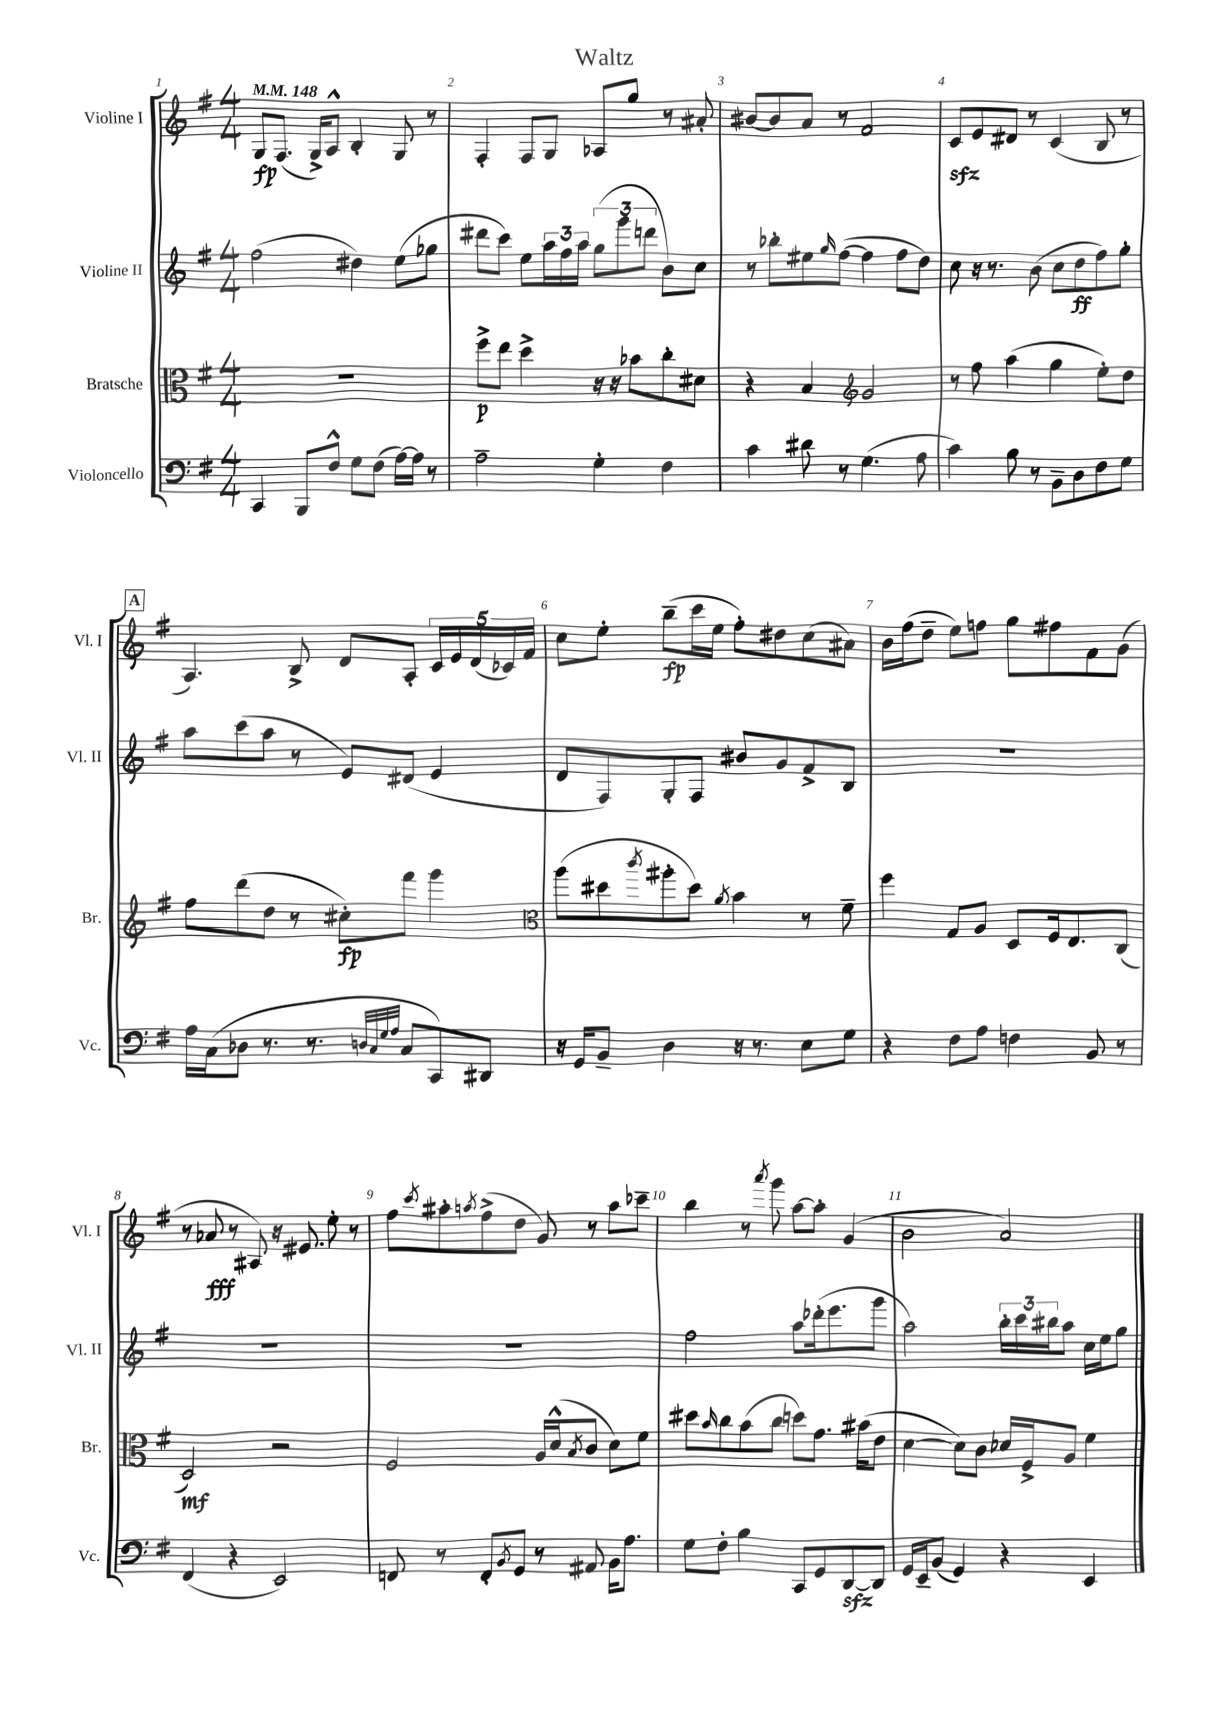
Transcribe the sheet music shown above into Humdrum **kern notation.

**kern	**kern	**dynam	**kern	**dynam	**kern	**dynam
*part4	*part3	*part3	*part2	*part2	*part1	*part1
*staff4	*staff3	*staff3	*staff2	*staff2	*staff1	*staff1
*I"Violoncello	*I"Bratsche	*	*I"Violine II	*	*I"Violine I	*
*I'Vc.	*I'Br.	*	*I'Vl. II	*	*I'Vl. I	*
*clefF4	*clefC3	*	*clefG2	*	*clefG2	*
*k[f#]	*k[f#]	*	*k[f#]	*	*k[f#]	*
*M4/4	*M4/4	*	*M4/4	*	*M4/4	*
*MM148	*MM148	*	*MM148	*	*MM148	*
=1	=1	=1	=1	=1	=1	=1
4CC/	1r	.	(2ff#\	.	8G/L	fp
.	.	.	.	.	(8.F#/J	.
8BBB/L	.	.	.	.	.	.
.	.	.	.	.	16G^/KL)	.
8F#^^/J	.	.	.	.	8A^^/J	.
8G\L	.	.	4dd#X\)	.	4B'/	.
(8F#\J	.	.	.	.	.	.
[16A\LL)	.	.	(8ee\L	.	8G/	.
16A\JJ]	.	.	.	.	.	.
8r	.	.	8gg-X\J	.	8r	.
=2	=2	=2	=2	=2	=2	=2
2A~\	8ff#^\L	p	8ddd#X\L	.	4F#'/	.
.	8ee\J	.	8ccc\J)	.	.	.
.	4dd^\	.	8ee\L	.	8F#/L	.
.	.	.	24aa\L	.	8G/J	.
.	.	.	24ff#\	.	.	.
.	.	.	24aa\JJ	.	.	.
4G'\	16r	.	(12gg\L	.	8A-X/L	.
.	16r	.	.	.	.	.
.	.	.	12ggg\	.	.	.
.	8b-X\L	.	.	.	8gg/J	.
.	.	.	12dddn\J	.	.	.
4F#\	8cc'\	.	8b\L)	.	8r	.
.	8d#X\J	.	8cc\J	.	8a#X'/	.
=3	=3	=3	=3	=3	=3	=3
4c\	4r	.	8r	.	[8b#X/L	.
.	.	.	8bb-X'\L	.	8b#/]	.
8d#X\	4B/	.	8ee#X\	.	8a/J	.
.	.	.	16qqgg/	.	.	.
8r	.	.	([8ff#\J	.	8r	.
*	*clefG2	*	*	*	*	*
(4.G\	2g/	.	4ff#\]	.	2f#/	.
.	.	.	8ff#\L	.	.	.
8A\	.	.	8dd\J)	.	.	.
=4	=4	=4	=4	=4	=4	=4
4c\)	8r	.	8cc\	.	8czz/L	.
.	8ff#\	.	16r	.	8e/	.
.	.	.	8.r	.	.	.
8B\	(4aa\	.	.	.	8d#X/J	.
8r	.	.	(8b\	.	8r	.
8BB~\L	4gg\	.	8cc\L	.	(4c/	.
8D\	.	.	8dd\	ff	.	.
8F#\	8ee'\L)	.	8ff#\)	.	8B/	.
8G\J	8dd\J	.	8gg'\J	.	8r	.
!!LO:LB:g=z
!!LO:REH:place=s1:t=A
=5	=5	=5	=5	=5	=5	=5
16A\LL	8ff#\L	.	8aa\L	.	4.A/)	.
(16C\J	.	.	.	.	.	.
8D-X\J	(8ddd\	.	(8ccc\	.	.	.
8.r	8dd\J	.	8aa\J	.	.	.
.	8r	.	8r	.	8B^/	.
8.r	.	.	.	.	.	.
.	8cc#X'\L)	fp	8e/L)	.	8d/L	.
32qqDn/LLL	.	.	.	.	.	.
32qqC/	.	.	.	.	.	.
32qqG/	.	.	.	.	.	.
32qqA/JJJ	.	.	.	.	.	.
8C/L	8fff#\J	.	(8d#X/J	.	8A'/J	.
8CC/)	4ggg\	.	4e/	.	20c/LL	.
.	.	.	.	.	20e/	.
.	.	.	.	.	(20d/	.
8DD#X/J	.	.	.	.	.	.
.	.	.	.	.	20c-X/)	.
.	.	.	.	.	20f#/JJ	.
=6	=6	=6	=6	=6	=6	=6
*	*clefC3	*	*	*	*	*
16r	(8aa\L	.	8d/L	.	8cc\L	.
16GG/KL	.	.	.	.	.	.
8BB~/J	8dd#X\	.	8F#/)	.	8ee'\J	.
.	8qccc/	.	.	.	.	.
4D\	8aa#X'\	.	8G'/	.	(8bb~\L	fp
.	8dd#\J)	.	8F#/J	.	16ccc\L	.
.	.	.	.	.	16ee\JJ	.
.	8qa/	.	.	.	.	.
16r	4b\	.	8b#X/L	.	8ff#'\L)	.
8.r	.	.	.	.	.	.
.	.	.	8g/	.	8dd#X\	.
8E\L	8r	.	8f#^/	.	(8cc\	.
8G\J	8f#~\	.	8B/J	.	8a#X\J)	.
=7	=7	=7	=7	=7	=7	=7
4r	4ff#\	.	1r	.	16b\LL	.
.	.	.	.	.	(16ff#\J	.
.	.	.	.	.	8dd~\J	.
8F#\L	8G/L	.	.	.	8ee\L)	.
8A\J	8A/J	.	.	.	8ffn\J	.
4Fn\	8D/L	.	.	.	8gg\L	.
.	16F#/k	.	.	.	8ff#X\	.
.	8.E/	.	.	.	.	.
8BB/	.	.	.	.	8f#\	.
8r	(8C/J	.	.	.	(8g\J	.
!!LO:LB:g=z
=8	=8	=8	=8	=8	=8	=8
(4FF#/	2D/)	mf	1r	.	8r	.
.	.	.	.	.	8a-X/	fff
4r	.	.	.	.	8r	.
.	.	.	.	.	8A#X/)	.
2EE/)	2r	.	.	.	16r	.
.	.	.	.	.	8.e#X/	.
.	.	.	.	.	8ee'\	.
.	.	.	.	.	8r	.
=9	=9	=9	=9	=9	=9	=9
8FFn/	2F#/	.	1r	.	8ff#\L	.
.	.	.	.	.	8qccc/	.
8r	.	.	.	.	8aa#X'\	.
.	.	.	.	.	8qaan/	.
8FF'/L	.	.	.	.	(8ff#^\	.
8qBB/	.	.	.	.	.	.
8GG/J	.	.	.	.	8dd\J	.
8r	16A/LL	.	.	.	8g/)	.
.	(16d^^/J	.	.	.	.	.
.	8qB/	.	.	.	.	.
8AA#X/	8c/J	.	.	.	8r	.
16BB\KL	8d\L)	.	.	.	8aa\L	.
8.A\J	.	.	.	.	.	.
.	8f#\J	.	.	.	8ccc-X~\J	.
=10	=10	=10	=10	=10	=10	=10
8G\L	8dd#X\L	.	2ff#\	.	4bb\	.
.	16qqb/	.	.	.	.	.
8F#'\J	8cc\	.	.	.	.	.
4B\	(8b\	.	.	.	8r	.
.	.	.	.	.	8qaaa/	.
.	8cc\J	.	.	.	8ggg\	.
8CC/L	8ddn\L)	.	8aa\L	.	[8aa\L	.
8GG/	8.g\J	.	(16ddd-X'\k	.	8aa'\J]	.
.	.	.	8.eee\	.	.	.
[8DDzz/	.	.	.	.	(4g/	.
.	(16b#X\KL	.	.	.	.	.
8DD/J]	8e\J	.	8ggg\J	.	.	.
=11	=11	=11	=11	=11	=11	=11
16GG/LL	[4d\	.	2aa\)	.	2b\	.
16EE~/J	.	.	.	.	.	.
(8BB/J	.	.	.	.	.	.
4GG/)	8d\L])	.	.	.	.	.
.	8c\J	.	.	.	.	.
4r	16d-X/LL	.	24bb'\LL	.	2a/)	.
.	.	.	24ccc\	.	.	.
.	16F#^/J	.	.	.	.	.
.	.	.	24bb#X\J	.	.	.
.	8A/J	.	8aa\J	.	.	.
4EE/	4f#\	.	16cc\LL	.	.	.
.	.	.	16ee\J	.	.	.
.	.	.	8gg\J	.	.	.
==	==	==	==	==	==	==
*-	*-	*-	*-	*-	*-	*-
